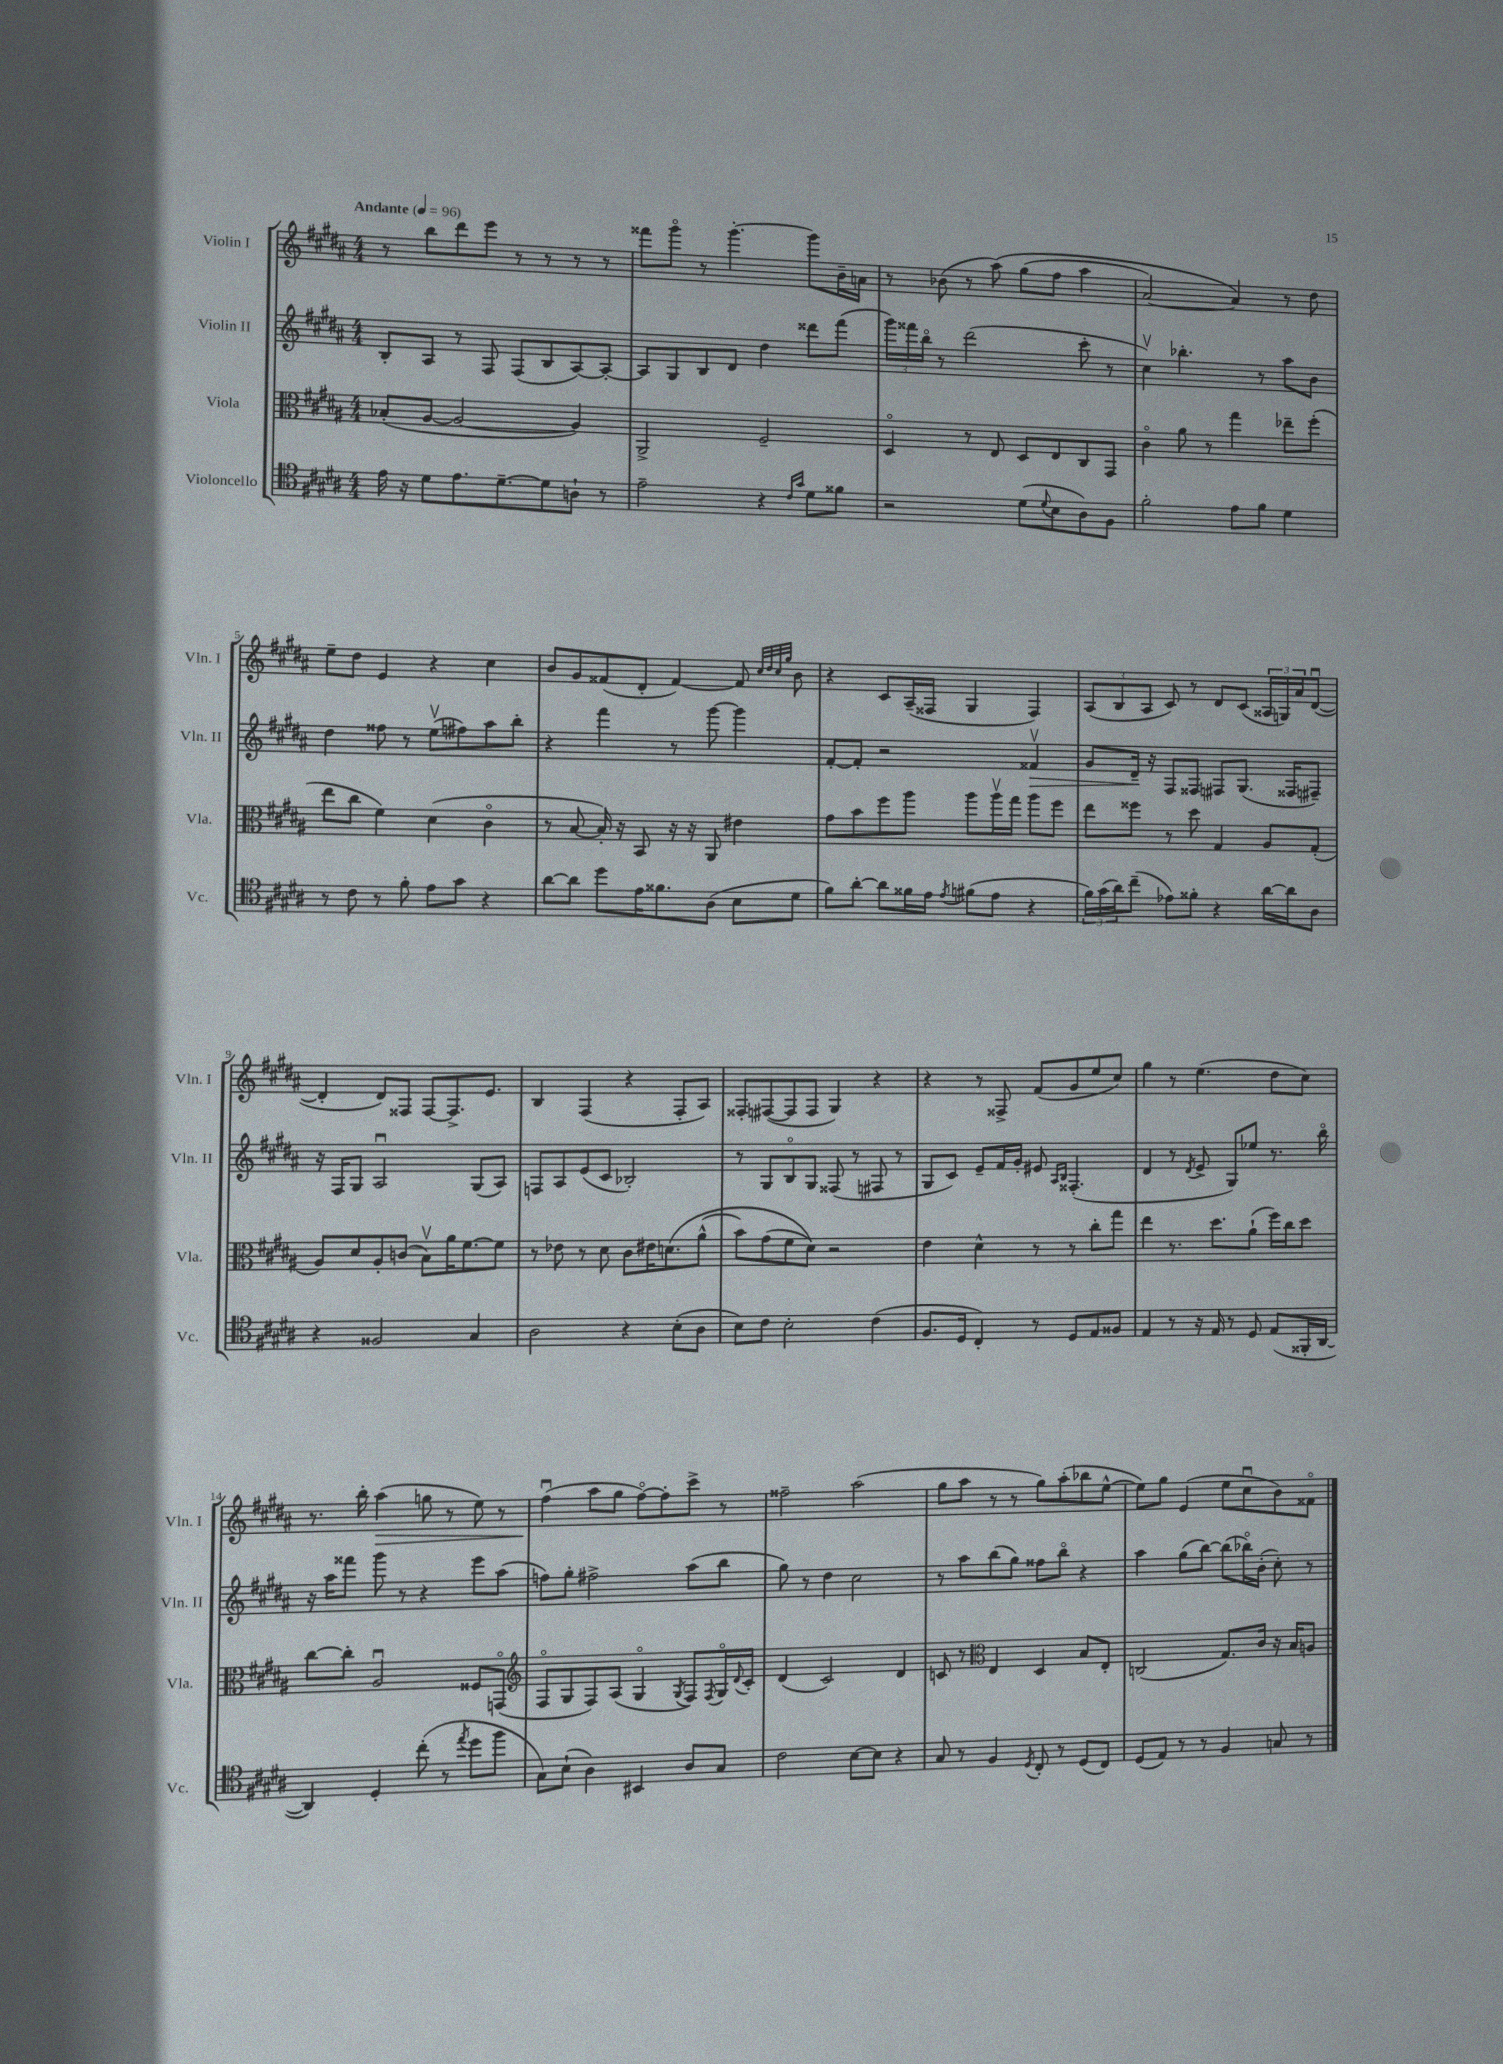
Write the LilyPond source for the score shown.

<<
\new StaffGroup <<
\new Staff = "s0" \with { instrumentName = "Violin I" shortInstrumentName = "Vln. I" } {
    \clef treble \key b \major \numericTimeSignature \time 4/4 \tempo "Andante" 4 = 96
    r8 b''8 dis'''8 e'''8 r8 r8 r8 r8 |
    fisis'''8 gis'''8\flageolet r8 gis'''4.~-. gis'''8 b'16-- a'16 |
    r8 bes'8( r8 ais''8)\( gis''8( fis''8 ais''4 |
    ais'2~) ais'4\) r8 dis''8 |
    e''8-- dis''8 e'4 r4 cis''4 |
    b'8 gis'8 fisis'8( dis'8-. fisis'4~) fisis'8 \grace { cis''32 dis''32 cis''32 gis''32 } b'8 |
    r4 cis'8 ais16--( fisis16 gis4 fisis4) |
    \tuplet 3/2 { ais8( b8 ais8 } cis'8) r8 dis'8 cis'8( \tuplet 3/2 { aisis16 g16) ais'16 } dis'8~\downbow( |
    dis'4-. dis'8) fisis8 fisis8~ fisis8.-> e'8. |
    b4 fis4( r4 fis8-. ais8) |
    fisis8-. fis8~( fis8 fis8 gis4) r4 |
    r4 r8 fisis8-> fis'8( gis'8 e''8 cis''8) |
    gis''4 r8 e''4.( dis''8 cis''8) |
    r8. b''16-. ais''4\>( g''8 r8 e''8) r8 |
    fis''4\downbow\!( ais''8 gis''8 fis''8~\flageolet) fis''8-. cis'''8-> r8 |
    fisis''2-- ais''2( |
    gis''8 ais''8 r8 r8 gis''8) ais''8-.( bes''8 e''8~-^ |
    e''8) gis''8 e'4( e''8 cis''8\downbow b'8) fisis'8\flageolet \bar "|." |
}
\new Staff = "s1" \with { instrumentName = "Violin II" shortInstrumentName = "Vln. II" } {
    \clef treble \key b \major \numericTimeSignature \time 4/4
    b8-. ais8 r8 fis8 fis8( b8 ais8~) ais8~-. |
    ais8 gis8 b8 dis'8 dis''4 disis'''8 fis'''8( |
    \tuplet 3/2 { gis'''16) fisis'''16 b''16\flageolet } r8 dis'''2( cis'''8-. r8 |
    cis''4\upbow) bes''4.-. r8 ais''8 b'8 |
    dis''4 fisis''8 r8 e''8\upbow( fis''8) ais''8 b''8-. |
    r4 fis'''4 r8 gis'''8~ gis'''4 |
    fis'8~-. fis'8-. r2 fisis'4\upbow\> |
    gis'8 dis'16--\! r16 fis8 fisis8 fis8 gis8.( fisis16 fis8--) |
    r16 fis16 gis8 ais2\downbow gis8( ais8) |
    f8 ais8 e'8( cis'8 bes2-.) |
    r8 gis8 b8\flageolet gis8 fisis8( r8 fis8 r8 |
    gis8 cis'8) e'8-- fis'16 gis'16-. eis'8 \grace { ais16 b16 } fisis4.-.( |
    dis'4 r8 \acciaccatura { dis'8 } e'8-> gis8) ees''8 r8. b''16\flageolet |
    r16 ais''16 fisis'''8 gis'''8 r8 r4 e'''8 ais''8( |
    f''8) gis''8-. fis''2-> ais''8( b''8 |
    gis''8) r8 dis''4 cis''2 |
    r8 ais''8 b''8( gis''8) fisis''8 b''8\flageolet r4 |
    ais''4 gis''8( b''8~) b''8( bes''16\flageolet) b'16-.( cis''8-.) r8 \bar "|." |
}
\new Staff = "s2" \with { instrumentName = "Viola" shortInstrumentName = "Vla." } {
    \clef alto \key b \major \numericTimeSignature \time 4/4
    bes8-.( ais8~ ais2~ ais4) |
    ais,2-> fis2-- |
    dis4\flageolet r8 e8 dis8 e8 cis8 gis,8 |
    cis'4\flageolet ais'8 r8 gis''4 ees''8-- fis''8-.( |
    e''8 cis''8 fis'4) dis'4( cis'4\flageolet |
    r8 b8~ b16-.) r16 b,8 r16 r16 ais,8 eis'4 |
    gis'8 b'8 fis''8 ais''8 ais''8 ais''16\upbow gis''16 ais''8 fis''8 |
    e''8 fisis''8 r8 dis''8 gis4 ais8 gis8-.( |
    ais8) dis'8 ais8-. c'8( b8\upbow) ais'16 fis'8.~ fis'8 |
    r8 ees'8 r8 dis'8 cis'8 eis'16 d'8.\( ais'8-^( |
    b'8) gis'8( fis'8 dis'8)\) r2 |
    e'4 dis'4-^ r8 r8 cis''8-. gis''8 |
    e''4 r8. dis''8. ais'8-!( fis''16) cis''16 dis''8 |
    cis''8~ cis''8-. ais2\downbow fisis8 g,8\flageolet( |
    \clef treble fis8\flageolet gis8 fis8) ais8( gis4\flageolet \acciaccatura { gis8 } fis8) \acciaccatura { fis8 } gis16\flageolet \appoggiatura { dis'8 } cis'16-. |
    dis'4( cis'2) dis'4 |
    c'8 r8 \clef alto e4 dis4 b8 e8-. |
    c2( gis8.) cis'16 r16 b16 a8 \bar "|." |
}
\new Staff = "s3" \with { instrumentName = "Violoncello" shortInstrumentName = "Vc." } {
    \clef tenor \key b \major \numericTimeSignature \time 4/4
    e'16 r16 dis'8 e'8. dis'8.~-- dis'8 a8-! r8 |
    e'2-- r4 \grace { cis'16 gis'16 } dis'8 fisis'8 |
    r2 dis'8( \appoggiatura { dis'8 } b8 ais8) fis8 |
    fis'2-. e'8 fis'8 dis'4 |
    r8 cis'8 r8 fis'8-. e'8 gis'8 r4 |
    ais'8~ ais'8 dis''8 e'16 fisis'8. ais8( b8 dis'8 |
    fis'8) ais'8~-. ais'8 fisis'16 e'16 \acciaccatura { e'8 } fis'8( e'8 r4 |
    \tuplet 3/2 { fis'16) gis'16( ais'16) } cis''8--( ees'8) fisis'8-. r4 ais'16~ ais'16 ais8 |
    r4 fisis2 gis4 |
    ais2 r4 b8-.( ais8 |
    b8) cis'8 b2-. cis'4( |
    fis8. dis16 cis4-.) r8 dis8 e8 fisis8 |
    e4 r8 r16 e16 r8 dis8 e8( fisis,16-. ais,16~ |
    ais,4) dis4-. cis''8-.( r8 \acciaccatura { e''8 } dis''8 fis''8 |
    gis8) b8-!( ais4) bis,4 ais8 gis8 |
    cis'2 b8~ b8 r4 |
    gis8 r8 fis4 \acciaccatura { dis8 } cis8-. r8 dis8( cis8) |
    dis8( e8) r8 r8 fis4 g8 r8 \bar "|." |
}
>>
>>
